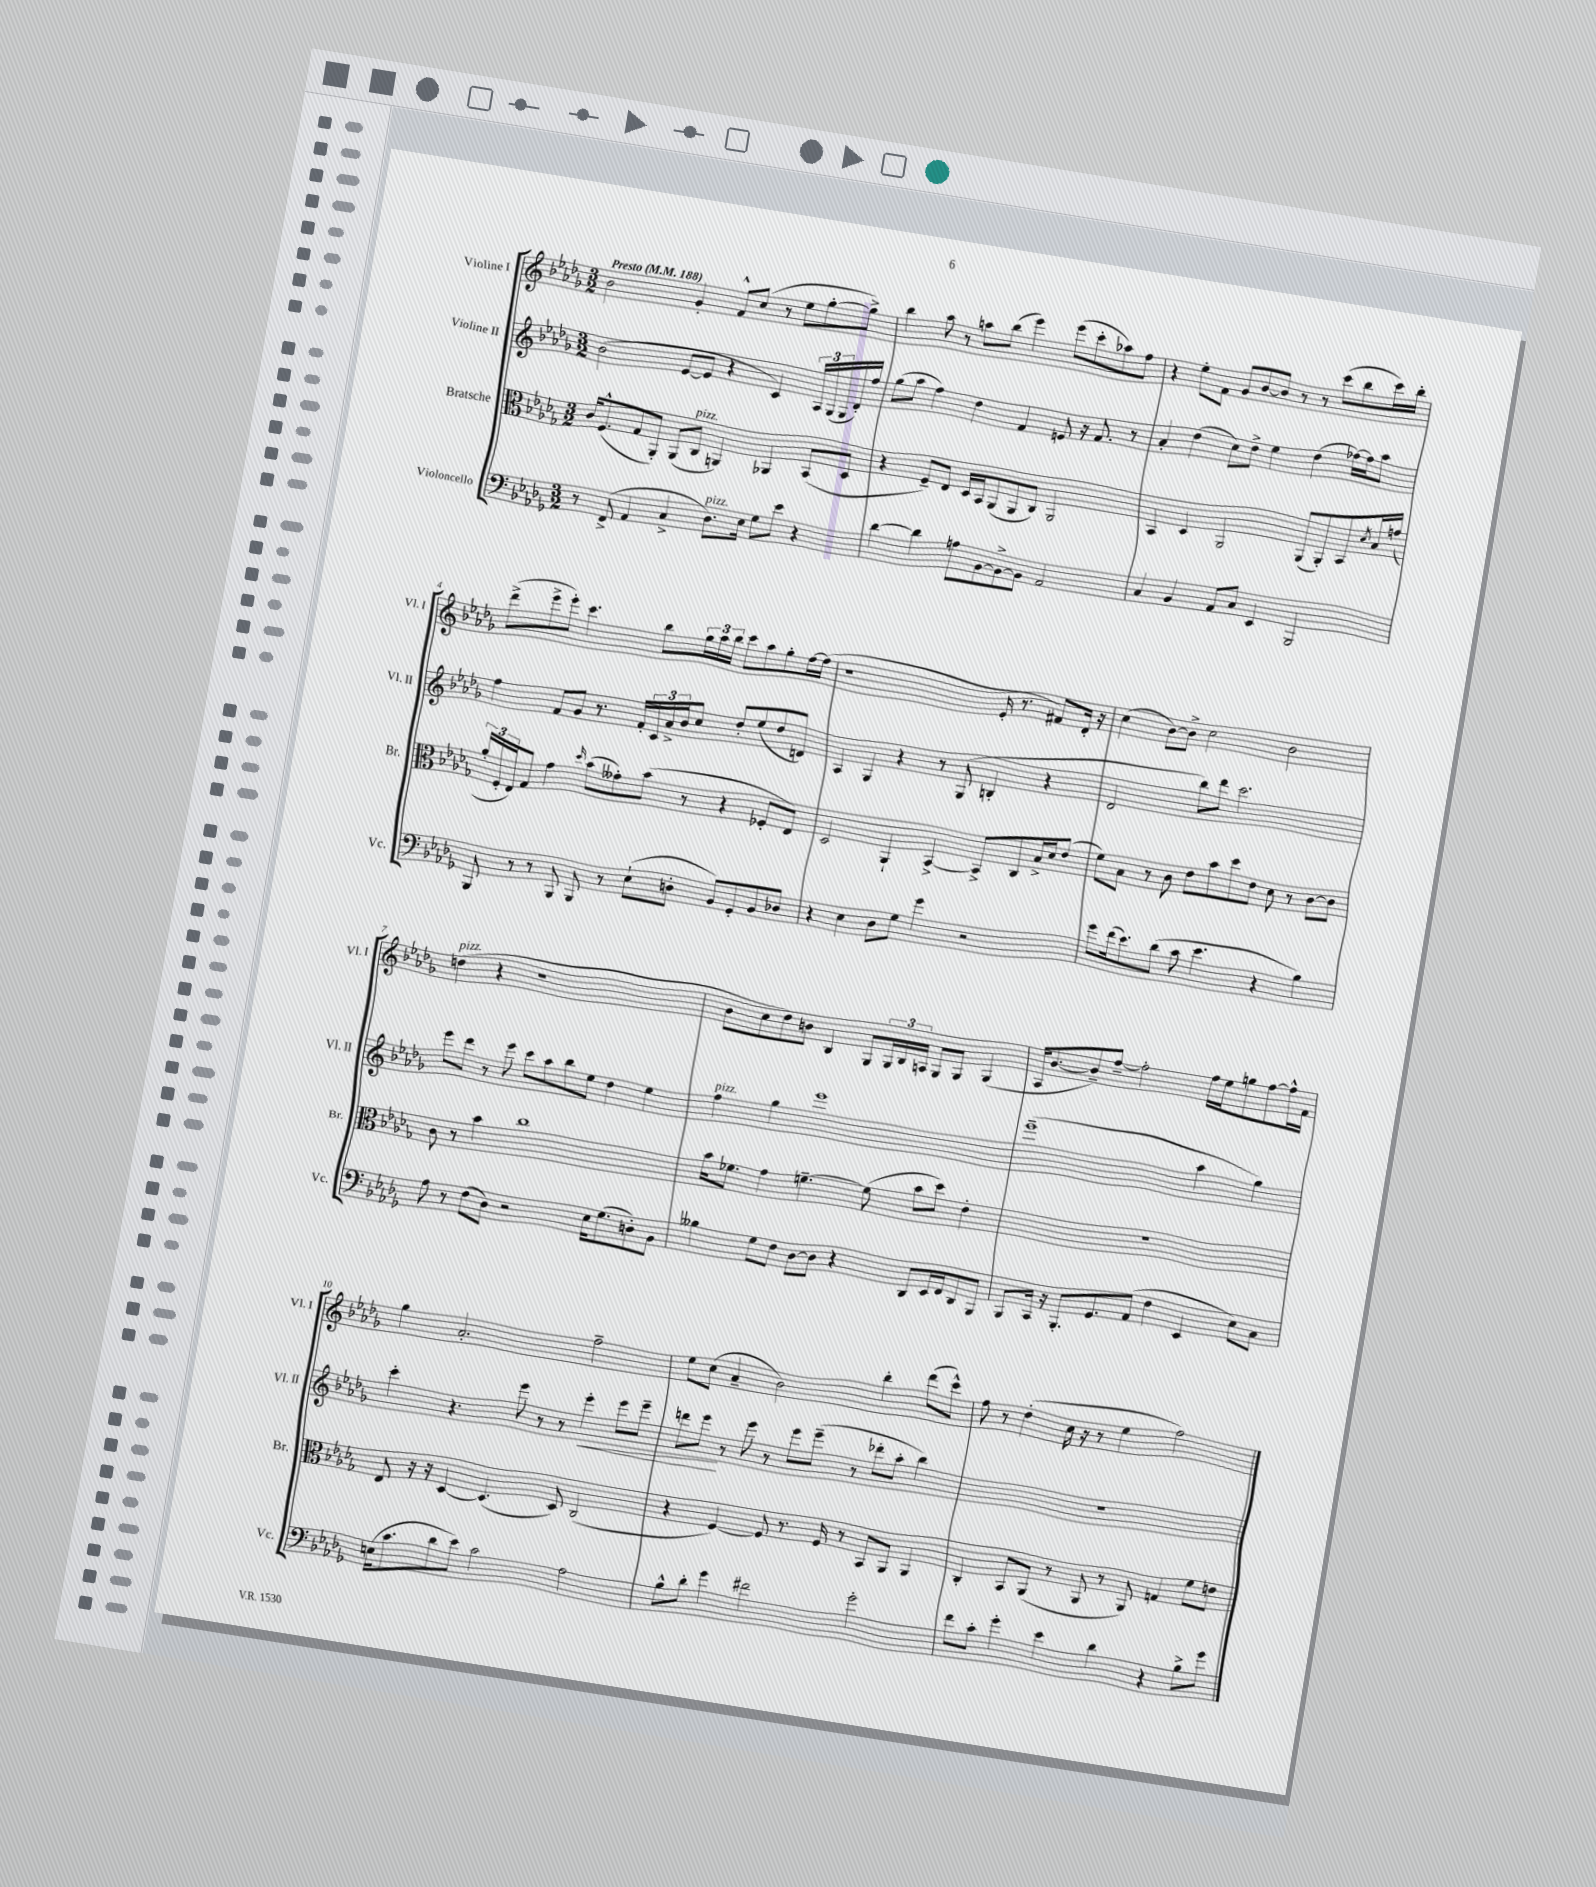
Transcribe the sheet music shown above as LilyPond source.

<<
\new StaffGroup <<
\new Staff = "s0" \with { instrumentName = "Violine I" shortInstrumentName = "Vl. I" } {
    \clef treble \key des \major \numericTimeSignature \time 3/2 \tempo "Presto" 4 = 188
    bes'2 ges'4-. f'8-^ c''8( r8 ees''8 ges''8~-. ges''8->) |
    bes''4 aes''8 r8 a''8 bes''8( ees'''4) ees'''8( c'''8-. aes''8) f''8 |
    r4 ees''8-. f'8 ges'8 bes'8~ bes'8 r8 r8 c'''8( bes''8 c'''16) bes''16-. |
    des'''8->( ees'''8-> ees'''8-.) c'''4. bes''8 \tuplet 3/2 { ges''16 aes''16 bes''16 } c'''8 aes''8 ges''8-. f''16~ f''16( |
    r1 ees'16-. r8. fis'8) des'16-. r16 |
    c''4( bes'8~) bes'8-> c''2 bes'2 |
    d''4^\markup { \italic "pizz." }( r4 r1 |
    bes'8 c''8 des''8) b'8 bes4 ges8 \tuplet 3/2 { ges16 bes16 a16 } ges8 ges8 ges4( |
    aes16 bes'8.~ bes'8--) f''8~-- f''2-. f''16 ees''16 g''8 f''8~ f''16-^ f'16 |
    ges''4 aes'2.-. f''2-- |
    ees''8 c''8( aes'4-- bes'2) bes''4-. des'''8( c'''8-^) |
    f''8 r8 des''4-.( c''16 r16 r8 ees''4 f''2) \bar "|." |
}
\new Staff = "s1" \with { instrumentName = "Violine II" shortInstrumentName = "Vl. II" } {
    \clef treble \key des \major \numericTimeSignature \time 3/2
    bes'2( ees'8~ ees'8 r4 c'4) \tuplet 3/2 { aes16 ges16( ges16 } des'16-.) f''16 |
    ges''8( aes''8 f''4) des''4 f'4 e'8 r16 f'8. r8 |
    aes'4-. des''4( c''8) des''8-> ees''4 des''4( fes''16~) fes''16 aes''8 |
    f''4 f'8 ges'8 r8. f'16-. \tuplet 3/2 { c'16 aes'16-> bes'16 } c''8 des''8-. ees''8( des''8 d'8) |
    aes4 ges4 r4 r8 ges8( b4-. r4 |
    des'2 bes''8) des'''8 c'''2. |
    ees'''8 des'''8 r8 ees'''8 c'''8 aes''8 bes''8 ees''8 des''4 ees''4 |
    f''4^\markup { \italic "pizz." } ges''4 ees'''1 |
    ees'''1--( aes''4 ges''4) |
    c'''4-. r4. ees'''8 r8 r8 ees'''4-.\< ees'''8 ees'''8-- |
    d'''8 ees'''8\! r8 ees'''8 r8 ees'''8 ees'''8--( r8 des'''8-. aes''8-. bes''4) |
    R1. \bar "|." |
}
\new Staff = "s2" \with { instrumentName = "Bratsche" shortInstrumentName = "Br." } {
    \clef alto \key des \major \numericTimeSignature \time 3/2
    c'16 f8.-^( ges8 aes,8-.) aes,8( c8^\markup { \italic "pizz." } a,4) aes,4 bes,8( des8 |
    r4 f8--) ees8 des16 bes,16 aes,8( aes,8 c8) aes,2 |
    bes,4 des4 aes,2 aes,8( aes,8-.) bes,8 \acciaccatura { des'8 } bes16 g'16( |
    \tuplet 3/2 { aes'16-. f16-. ees16) } ges8 ges'4 \grace { des''16 } bes'8( geses'8-.) bes'8( r8 r4 fes8-. ees8) |
    des2 aes,4-! bes,4~-> bes,8-> c8 bes16-> des'16 ees'8( |
    f'8) bes8 r8 c'8 ees'8 bes'8 des''8 ees'8 des'8 r8 c'8~ c'8 |
    c'8 r8 bes'4 c''1 |
    bes'16 fes'8. ges'4 f'4.~-- f'8( bes'8 des''8) ees'4-. |
    R1. |
    ees8 r16 r16 des4~ des4.( des8) c2( |
    r4 f4~) f8 r8. f16 r8 bes,8 aes,8 aes,4 |
    c4-. bes,8 aes,8( r8 aes,8 r8 aes,8) g4 f'8 e'8 \bar "|." |
}
\new Staff = "s3" \with { instrumentName = "Violoncello" shortInstrumentName = "Vc." } {
    \clef bass \key des \major \numericTimeSignature \time 3/2
    r8 f,8->( aes,4 c4-> des8.^\markup { \italic "pizz." }) ees16 ges8 ees'8 r4 |
    des'4~ des'4 a8 bes,8~ bes,8~-> bes,8 aes,2 |
    c4 bes,4 aes,8 c8 ees,4 bes,,2 |
    bes,,8 r8 r8 bes,,8 bes,,8 r8 ees8-!( d8-. bes,8) ges,8-. bes,8 des8 |
    r4 ees4 des8 ges8 ges'4 r2 |
    ges'8 f'16( ees'8.) des'8( c'8 ees'4. r4 bes4) |
    aes8 r8 f8( des8) r2 ees16 ges8.( d8-.) bes,8 |
    beses4 ges8 f8 des8~ des8 r4 des,8 ees,16 f,16 des,8 bes,,8 |
    bes,,8 c,16 r16 bes,,8.-. ges,8. aes,8( f4 ees,4 ees8) c8 |
    e16( c'8. des'8 ees'8) c'2 aes2 |
    bes8-^ des'8-. ges'4 fis'2 ges'2-. |
    f'8 c'8-. ges'4-. ees'4 des'4 r4 bes8-> ges'8 \bar "|." |
}
>>
>>
